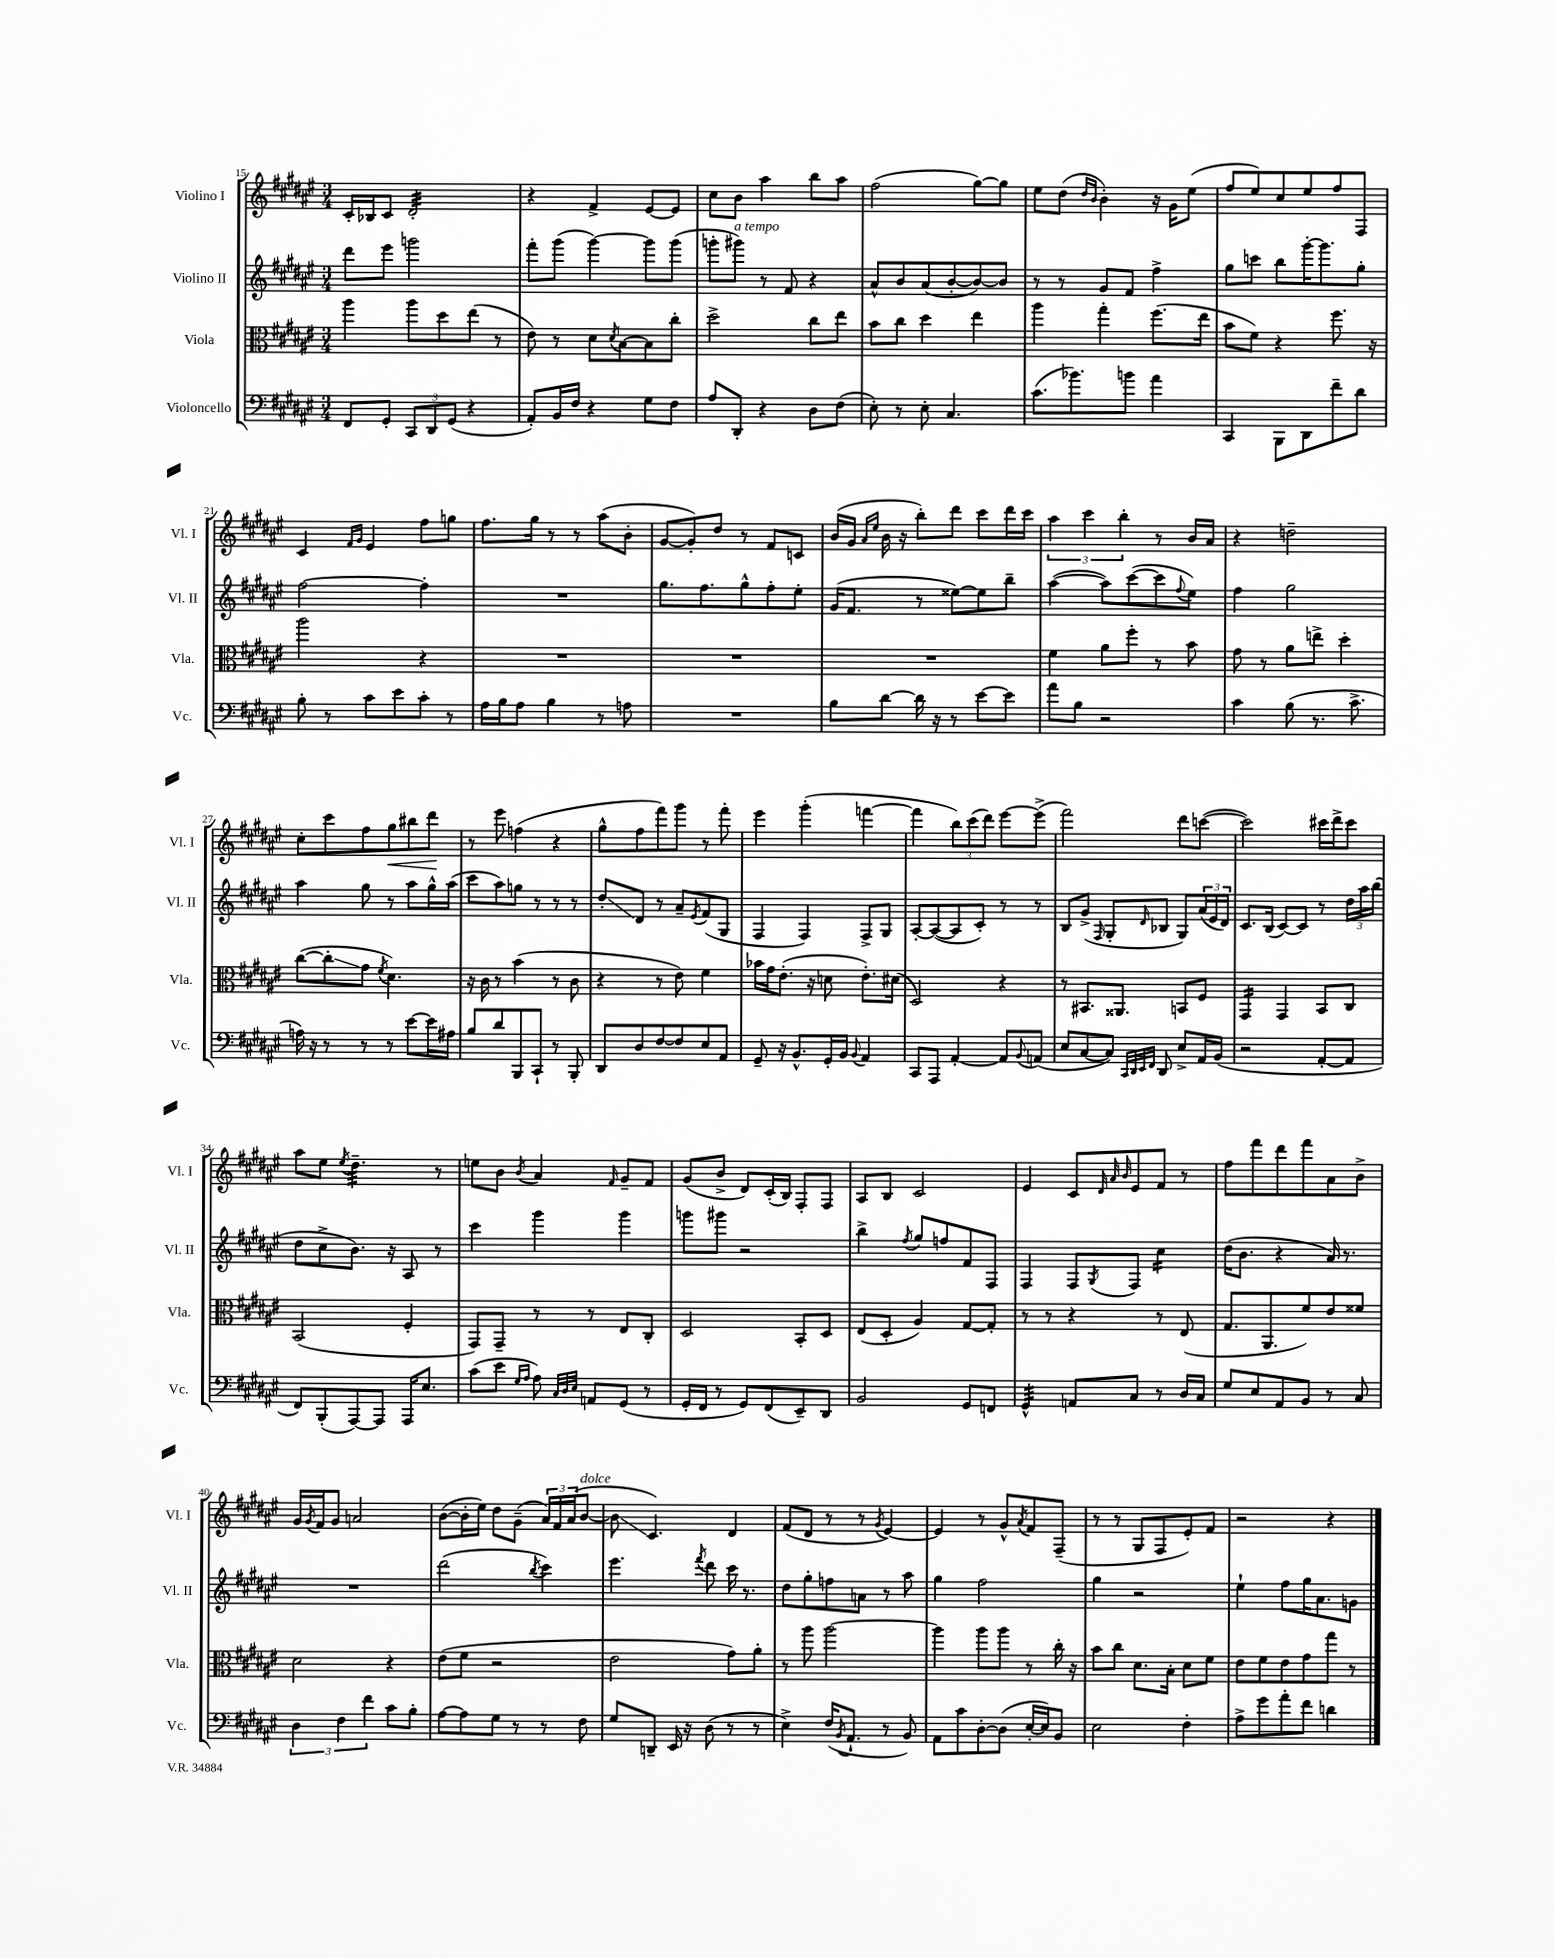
<<
\new StaffGroup <<
\new Staff = "s0" \with { instrumentName = "Violino I" shortInstrumentName = "Vl. I" } {
    \clef treble \key fis \major \numericTimeSignature \time 3/4
    cis'16-. bes16 cis'8 dis'2:32-. |
    r4 fis'4-> eis'8~ eis'8 |
    cis''8 b'8 ais''4 b''8 ais''8 |
    fis''2( gis''8~) gis''8 |
    eis''8 dis''8( \grace { dis''16 b'16 } b'4-.) r16 gis'16 eis''8( |
    fis''8 eis''8) cis''8 eis''8 fis''8 fis8 |
    cis'4 \grace { fis'16 gis'16 } eis'4 fis''8 g''8 |
    fis''8. gis''16 r8 r8 ais''8( b'8-. |
    gis'8~ gis'8-.) dis''8 r8 fis'8 c'8 |
    b'16( gis'16 \grace { ais'16 eis''16 } b'16 r16 b''8-.) dis'''8 cis'''8 dis'''16 cis'''16 |
    \tuplet 3/2 { ais''4 cis'''4 b''4-. } r8 b'16 ais'16 |
    r4 d''2-- |
    cis''8-. cis'''8 fis''8 gis''8\< bis''8 dis'''8\! |
    r8 eis'''8 f''4( r4 |
    gis''8-^ fis''8 fis'''8) gis'''8 r8 fis'''8-. |
    eis'''4 gis'''4-.( f'''4~ |
    f'''4 \tuplet 3/2 { b''8) cis'''8( dis'''8) } eis'''8~ eis'''8->( |
    fis'''2) dis'''8 c'''8~( |
    c'''2) cis'''16 dis'''16-> cis'''8 |
    ais''8 eis''8 \acciaccatura { eis''8 } dis''4.:32-- r8 |
    e''8 b'8 \acciaccatura { b'8 } ais'4 \grace { fis'16 } gis'8-- fis'8 |
    gis'8( b'8-> dis'8) cis'16-.( b16) fis8-. fis8 |
    ais8 b8 cis'2 |
    eis'4 cis'8 \grace { dis'32 ais'32 b'32 } eis'8 fis'8 r8 |
    fis''8 fis'''8 dis'''8 fis'''8 ais'8 b'8-> |
    gis'16 \acciaccatura { gis'8 } fis'16 gis'8 a'2 |
    b'8~( b'16-. eis''16) dis''8 gis'8--( \tuplet 3/2 { ais'16) fis'16 ais'16( } b'8~^\markup { \italic "dolce" } |
    b'8\glissando cis'4.) dis'4 |
    fis'8( dis'8 r8 r8 \acciaccatura { gis'8 } eis'4~) |
    eis'4 r8 gis'8-^ \acciaccatura { ais'8 } fis'8 fis8--( |
    r8 r8 gis8 fis8 eis'8-.) fis'8 |
    r2 r4 \bar "|." |
}
\new Staff = "s1" \with { instrumentName = "Violino II" shortInstrumentName = "Vl. II" } {
    \clef treble \key fis \major \numericTimeSignature \time 3/4
    dis'''8 eis'''8 g'''2 |
    fis'''8-. gis'''8( gis'''4~) gis'''8 gis'''8( |
    g'''8-. gis'''8^\markup { \italic "a tempo" }) r8 fis'8 r4 |
    ais'8-^ b'8 ais'8( b'8~-. b'8~) b'8 |
    r8 r8 gis'8 fis'8 fis''4-> |
    gis''8 c'''8 b''8 gis'''16~-. gis'''8. gis''8-. |
    fis''2~ fis''4-. |
    R2. |
    gis''8. fis''8. gis''8-^ fis''8-. eis''8-. |
    gis'16( fis'8. r8 eisis''8~) eisis''8 b''8-- |
    ais''4~( ais''8) cis'''8~( cis'''8 \appoggiatura { fis''8 } eis''8) |
    fis''4 gis''2 |
    ais''4 gis''8 r8 ais''8 gis''16-^ ais''16( |
    cis'''8 ais''8) g''8 r8 r8 r8 |
    dis''8-.\glissando dis'8 r8 ais'8-- \acciaccatura { eis'8 } fis'8( gis8 |
    fis4 fis4) fis8-> gis8 |
    ais8~-. ais8~( ais8 cis'8-.) r8 r8 |
    b8 gis'8->( \grace { fis16 } gis8-. \grace { dis'16 } bes8 gis8) \tuplet 3/2 { ais'16( eis'16 dis'16) } |
    cis'8. b16( cis'8~) cis'8 r8 \tuplet 3/2 { dis''16 ais''16 b''16( } |
    dis''8 cis''8-> b'8.) r16 ais8 r8 |
    cis'''4 gis'''4 gis'''4 |
    g'''8 gis'''8 r2 |
    b''4-> \acciaccatura { fis''8 } gis''8 f''8 fis'8 fis8 |
    fis4 fis8 \acciaccatura { gis8 } fis8 cis''4:16 |
    dis''16( b'8. r4 ais'16) r8. |
    R2. |
    dis'''2( \acciaccatura { b''8 } cis'''4) |
    eis'''4. \acciaccatura { fis'''8 } dis'''8 cis'''16 r8. |
    dis''8 gis''8-. f''8 a'8 r8 ais''8 |
    gis''4 fis''2 |
    gis''4 r2 |
    eis''4-! fis''8 gis''16 ais'8. g'8 \bar "|." |
}
\new Staff = "s2" \with { instrumentName = "Viola" shortInstrumentName = "Vla." } {
    \clef alto \key fis \major \numericTimeSignature \time 3/4
    ais''4 ais''8 dis''8 eis''8( r8 |
    eis'8) r8 dis'8 \acciaccatura { dis'8 } b8~ b8 cis''8-. |
    dis''2-> cis''8 eis''8 |
    b'8 cis''8 dis''4 eis''4 |
    ais''4 gis''4-. fis''8.( eis''16 |
    b'8 fis'8) r4 fis''8. r16 |
    ais''2 r4 |
    R2. |
    R2. |
    R2. |
    fis'4 ais'8 fis''8-. r8 b'8 |
    gis'8 r8 ais'8 e''8-> dis''4-. |
    cis''8~( cis''8-.\glissando gis'8 \acciaccatura { fis'8 } dis'4.) |
    r16 cis'16 r8 b'4( r8 cis'8 |
    r4 r8 eis'8) fis'4 |
    bes'16 gis'16 eis'8.-.( r16 d'8 eis'8.-.) dis'16( |
    dis2) r4 |
    r8 bis,8. aisis,8. b,8 fis8 |
    gis,4:16 gis,4 b,8 cis8 |
    b,2( fis4-. |
    gis,8) gis,8-- r8 r8 eis8 cis8-. |
    dis2 b,8-. dis8 |
    eis8( dis8-. ais4) gis8~ gis8-. |
    r8 r8 r4 r8 eis8( |
    gis8. ais,8. fis'8) eis'8 fisis'8 |
    dis'2 r4 |
    eis'8( fis'8 r2 |
    eis'2 gis'8) ais'8-. |
    r8 ais''8 ais''2~ |
    ais''4 ais''8 ais''8 r8 cis''16-. r16 |
    b'8 cis''8 dis'8. b16-. dis'8 fis'8 |
    eis'8 fis'8 eis'8 gis'8 gis''8 r8 \bar "|." |
}
\new Staff = "s3" \with { instrumentName = "Violoncello" shortInstrumentName = "Vc." } {
    \clef bass \key fis \major \numericTimeSignature \time 3/4
    fis,8 gis,8-. \tuplet 3/2 { cis,8 dis,8 gis,8( } r4 |
    ais,8-.) b,16 fis16 r4 gis8 fis8 |
    ais8 dis,8-. r4 dis8 fis8( |
    eis8-.) r8 eis8-. cis4. |
    cis'8.( bes'8.) b'8 ais'4 |
    cis,4 b,,8 dis,8 fis'8-- dis'8 |
    b8-. r8 cis'8 eis'8 cis'8-. r8 |
    ais16 b16 ais8 b4 r8 a8 |
    R2. |
    b8 dis'8~ dis'16 r16 r8 eis'8~ eis'8 |
    ais'8 b8 r2 |
    cis'4 b8( r8. cis'8.-> |
    a16) r16 r8 r8 r8 eis'8~ eis'16 ais16 |
    b8 dis'8 b,,8 cis,8-! r8 b,,8-. |
    dis,8 dis8 fis8~ fis8 eis8 ais,8 |
    gis,8-- r16 b,8.-^ gis,16-. b,16 \appoggiatura { b,8 } ais,4 |
    cis,8 ais,,8 ais,4~-. ais,8 \appoggiatura { b,8 } a,8( |
    eis8 cis8~ cis8) \grace { cis,32 dis,32 eis,32 fis,32 } dis,8 eis8-> ais,16 b,16( |
    r2 ais,8~-. ais,8 |
    fis,8) b,,8-.( ais,,8~) ais,,8 ais,,16 eis8. |
    cis'8( eis'8 \grace { gis16 ais16 } ais8) \grace { cis32 dis32 eis32 } a,8 gis,8( r8 |
    gis,16-. fis,16 r8 gis,8) fis,8( eis,8--) dis,8 |
    b,2 gis,8 f,8 |
    gis,4:32-^ a,8 cis8 r8 dis16 cis16 |
    gis8 eis8 ais,8 b,8 r8 cis8 |
    \tuplet 3/2 { dis4 fis4 fis'4 } cis'8 b8-. |
    ais8~ ais8 gis8 r8 r8 fis8 |
    gis8 d,8-- eis,16 r16 dis8( r8 r8 |
    eis4->) fis16( \acciaccatura { b,8 } ais,8.-! r8 b,8) |
    ais,8 cis'8 dis8~-. dis8( eis16~-. eis16) b,8 |
    eis2 fis4-. |
    ais8-> gis'8 ais'8-. fis'8 d'4 \bar "|." |
}
>>
>>
\layout { \context { \Score currentBarNumber = #15 } }
